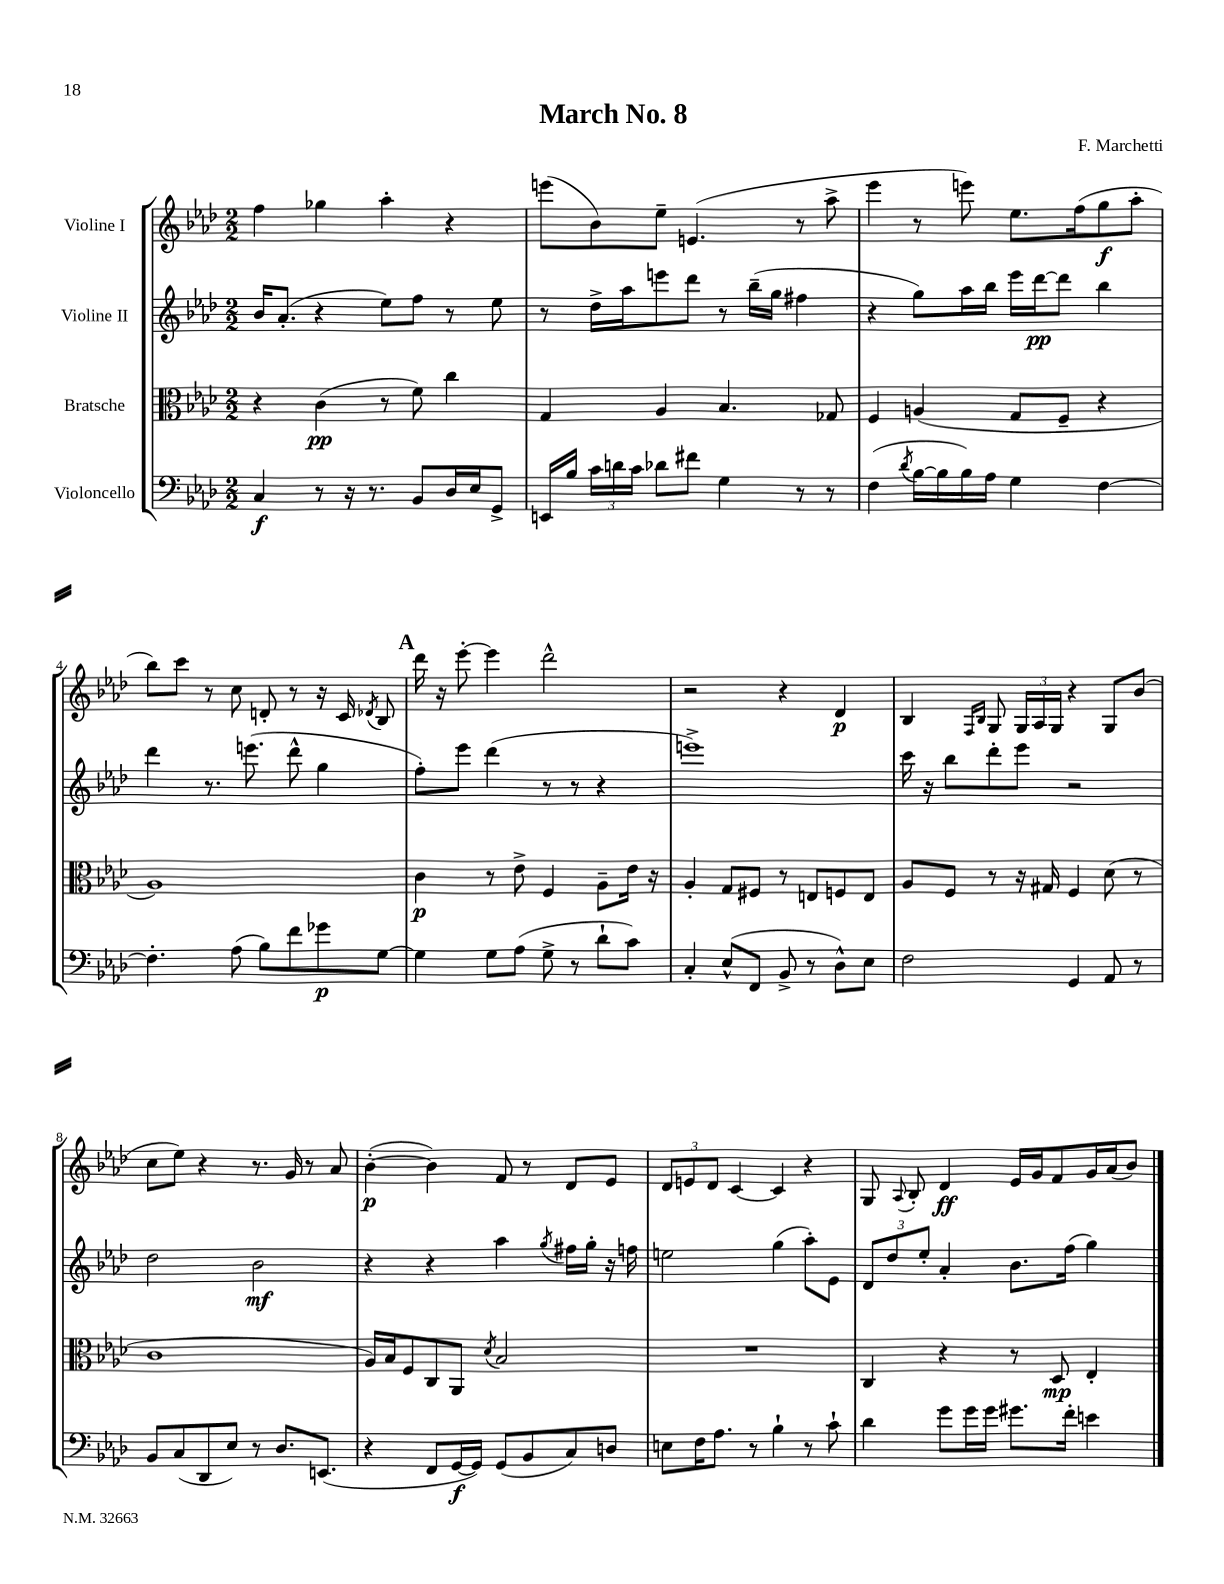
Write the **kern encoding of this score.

**kern	**kern	**kern	**kern
*staff4	*staff3	*staff2	*staff1
*clefF4	*clefC3	*clefG2	*clefG2
*k[b-e-a-d-]	*k[b-e-a-d-]	*k[b-e-a-d-]	*k[b-e-a-d-]
*M2/2	*M2/2	*M2/2	*M2/2
4C	4r	16b-	4ff
.	.	(8.a-'	.
8r	(4c	4r	4gg-
16r	.	.	.
8.r	.	.	.
.	8r	8ee-)	4aa-'
8BB-	8f)	8ff	.
16D-	4cc	8r	4r
16E-	.	.	.
8GG^	.	8ee-	.
=	=	=	=
16EE	4G	8r	(8eee
16B-	.	.	.
24c	.	16dd-^	8b-)
24d	.	.	.
.	.	16aa-	.
24c	.	.	.
8d-	4A-	8eee	8ee-~
8f#	.	8ddd-	(4.e
4G	4.B-	8r	.
.	.	(16bb-~	.
.	.	16gg	.
8r	.	4ff#	8r
8r	8G-	.	8aa-^
=	=	=	=
(4F	4F	4r	4eee-
8qd-	.	.	.
[16B-	(4A	8gg)	8r
16B-]	.	.	.
16B-)	.	16aa-	8eee)
16A-	.	16bb-	.
4G	8G	16eee-	8.ee-
.	.	[16ddd-	.
.	8F~	8ddd-]	.
.	.	.	(16ff
[4F	4r	4bb-	8gg
.	.	.	8aa-'
=	=	=	=
4.F']	1A-)	4ddd-	8bb-)
.	.	.	8ccc
.	.	8.r	8r
(8A-	.	.	8cc
.	.	(8.eee	.
8B-)	.	.	8d'
8f	.	8ddd-^^	8r
8g-	.	4gg	16r
.	.	.	16c
.	.	.	8qd-
[8G	.	.	8B-
=	=	=	=
4G]	4c	8ff')	16ddd-
.	.	.	16r
.	.	8eee-	[8eee-'
8G	8r	(4ddd-	4eee-]
(8A-	8e-^	.	.
8G^	4F	8r	2ddd-^^
8r	.	8r	.
8d-`	8A-~	4r	.
8c)	16e-	.	.
.	16r	.	.
=	=	=	=
4C'	4A-'	1eee^)	2r
(8E-^^	8G	.	.
8FF	8F#	.	.
8BB-^	8r	.	4r
8r	8E	.	.
8D-^^)	8F	.	4d-
8E-	8E	.	.
=	=	=	=
2F	8A-	16ccc	4B-
.	.	16r	.
.	8F	8bb-	.
.	.	.	16qqF
.	.	.	16qqB-
.	8r	8ddd-'	8G
.	16r	8eee-	24G
.	.	.	24A-
.	16G#	.	.
.	.	.	24G
4GG	4F	2r	4r
8AA-	(8d-	.	8G
8r	8r	.	(8b-
=	=	=	=
8BB-	1c	2dd-	8cc
(8C	.	.	8ee-)
8DD-	.	.	4r
8E-)	.	.	.
8r	.	2b-	8.r
8.D-	.	.	.
.	.	.	16g
.	.	.	8r
(8.EE	.	.	.
.	.	.	8a-
=	=	=	=
4r	16A-)	4r	([4b-'
.	16B-	.	.
.	8F	.	.
8FF	8C	4r	4b-])
[16GG	8AA-	.	.
16GG])	.	.	.
.	8qd-	.	.
(8GG	2B-	4aa-	8f
8BB-	.	.	8r
.	.	8qgg	.
8C)	.	16ff#	8d-
.	.	16gg'	.
8D	.	16r	8e-
.	.	16ff	.
=	=	=	=
8E	1r	2ee	12d-
.	.	.	12e
16F	.	.	.
.	.	.	12d-
8.A-	.	.	.
.	.	.	[4c
8r	.	.	.
4B-`	.	(4gg	4c]
8r	.	8aa-')	4r
8c`	.	8e-	.
=	=	=	=
4d-	4C	12d-	8G
.	.	12dd-	.
.	.	.	8qqA-
.	.	.	8B-'
.	.	12ee-'	.
8g	4r	4a-'	4d-
16g	.	.	.
16g	.	.	.
8.g#	8r	8.b-	16e-
.	.	.	16g
.	8D-	.	8f
16f'	.	(16ff	.
4e	4E-'	4gg)	16g
.	.	.	(16a-
.	.	.	8b-)
==	==	==	==
*-	*-	*-	*-
